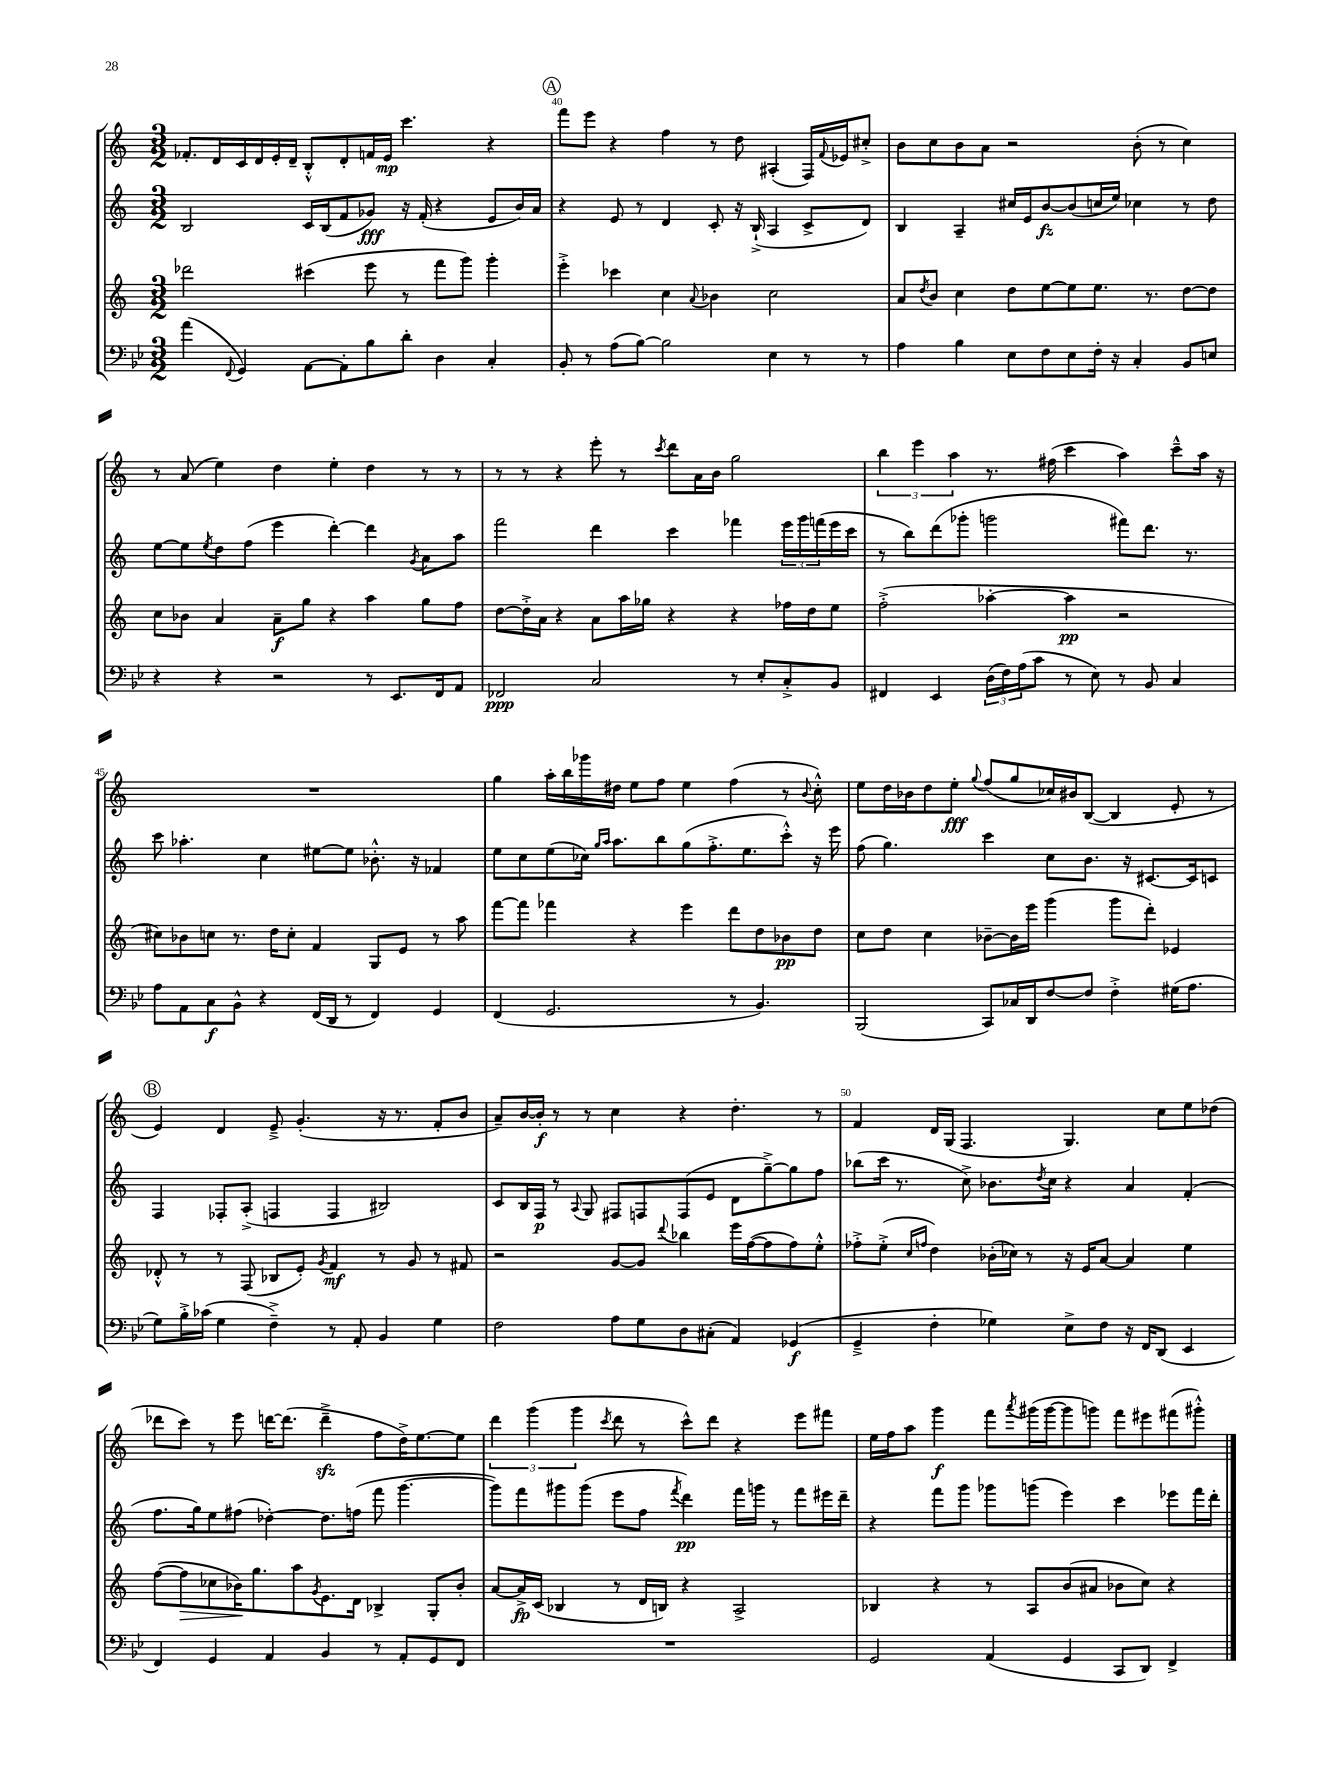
<<
\new StaffGroup <<
\new Staff = "s0" {
    \clef treble \key c \major \numericTimeSignature \time 3/2
    fes'8.-. d'16 c'16 d'16 e'16-. d'16-- b8-.-^ d'8-. f'16 e'16\mp c'''4. r4 |
    \mark \markup { \circle "A" } f'''8 e'''8 r4 f''4 r8 d''8 ais4-.( f16) \appoggiatura { f'8 } ees'16 cis''8-.-> |
    b'8 c''8 b'8 a'8 r2 b'8-.( r8 c''4) |
    r8 a'8( e''4) d''4 e''4-. d''4 r8 r8 |
    r8 r8 r4 e'''8-. r8 \acciaccatura { c'''8 } d'''8 a'16 b'16 g''2 |
    \tuplet 3/2 { b''4 e'''4 a''4 } r8. fis''16( c'''4 a''4) c'''8---^ a''16 r16 |
    R1. |
    g''4 a''16-. b''16 ges'''16 dis''16 e''8 f''8 e''4 f''4( r8 \appoggiatura { b'8 } c''8-.-^) |
    e''8 d''16 bes'16 d''8 e''8-.\fff \appoggiatura { g''8 } f''8( g''8 ces''16) bis'16 b8~( b4 e'8-. r8 |
    \mark \markup { \circle "B" } e'4) d'4 e'8---> g'4.-.( r16 r8. f'8-. b'8 |
    a'8--) b'16~ b'16-.\f r8 r8 c''4 r4 d''4.-. r8 |
    f'4 d'16 g16( f4. g4.) c''8 e''8 des''8( |
    des'''8 c'''8) r8 e'''8 d'''16~ d'''8.( d'''4--->\sfz f''8 d''16->) e''8.~ e''8 |
    \tuplet 3/2 { d'''4 g'''4( g'''4 } \acciaccatura { c'''8 } d'''8 r8 c'''8-^) d'''8 r4 e'''8 fis'''8 |
    e''16 f''16 a''8 g'''4\f f'''8 \acciaccatura { a'''8 } gis'''16( gis'''16~ gis'''8 g'''8) f'''8 eis'''8 fis'''8( gis'''8-.-^) \bar "|." |
}
\new Staff = "s1" {
    \clef treble \key c \major \numericTimeSignature \time 3/2
    b2 c'16 b16( f'8 ges'8\fff) r16 f'16-.( r4 e'8 b'16) a'16 |
    \mark \markup { \circle "A" } r4 e'8 r8 d'4 c'8-. r16 b16-!->( a4 c'8-> d'8) |
    b4 a4-- cis''16 e'16 b'8~\fz b'8( c''16 e''16) ces''4 r8 d''8 |
    e''8~ e''8 \acciaccatura { e''8 } d''8 f''8( e'''4 d'''4~-.) d'''4 \acciaccatura { g'8 } a'8 a''8 |
    f'''2 d'''4 c'''4 fes'''4 \tuplet 3/2 { e'''16 g'''16 f'''16( } e'''16 c'''16 |
    r8 b''8) d'''8( ges'''8-. g'''2 fis'''8) d'''8. r8. |
    c'''8 aes''4.-. c''4 eis''8~ eis''8 bes'8.-.-^ r16 fes'4 |
    e''8 c''8 e''8( ces''16) \grace { g''16 a''16 } a''8. b''8 g''8( f''8.-.-> e''8. c'''8-.-^) r16 e'''16 |
    f''8( g''4.) c'''4 c''8 b'8. r16 cis'8.~ cis'16 c'8 |
    \mark \markup { \circle "B" } f4 fes8-. a8-.->( f4 f4 bis2) |
    c'8 b16 f16\p r8 \appoggiatura { a8 } g8 fis8 f8 f8( e'8 d'8 g''8~--->) g''8 f''8 |
    bes''8( c'''16 r8. c''8->) bes'8. \acciaccatura { d''8 } c''16 r4 a'4 f'4-.( |
    f''8. g''16) e''8 fis''8( des''4~-.) des''8. f''16( f'''8 g'''4.~ |
    g'''8) f'''8 gis'''8 gis'''8( e'''8 f''8 \acciaccatura { f'''8 } d'''4\pp) f'''16 g'''16 r8 f'''8 eis'''16 d'''16-- |
    r4 f'''8 g'''8 ges'''8 g'''8( e'''4) c'''4 ees'''8 f'''16 d'''16-. \bar "|." |
}
\new Staff = "s2" {
    \clef treble \key c \major \numericTimeSignature \time 3/2
    des'''2 cis'''4( e'''8 r8 f'''8 g'''8) g'''4-. |
    \mark \markup { \circle "A" } e'''4-.-> ces'''4 c''4 \appoggiatura { a'8 } bes'4 c''2 |
    a'8 \acciaccatura { d''8 } b'8 c''4 d''8 e''8~ e''8 e''8. r8. d''8~ d''8 |
    c''8 bes'8 a'4 a'8--\f g''8 r4 a''4 g''8 f''8 |
    d''8~ d''16-.-> a'16 r4 a'8 a''16 ges''16 r4 r4 fes''16 d''16 e''8 |
    f''2-.->( aes''4~-. aes''4\pp r2 |
    cis''8) bes'8 c''8 r8. d''16 c''8-. f'4 g8 e'8 r8 a''8 |
    f'''8~ f'''8 fes'''4 r4 e'''4 d'''8 d''8 bes'8\pp d''8 |
    c''8 d''8 c''4 bes'8~-- bes'16 e'''16 g'''4( g'''8 d'''8-.) ees'4 |
    \mark \markup { \circle "B" } des'8-.-^ r8 r8 f8( bes8 e'8-.) \acciaccatura { g'8 } f'4\mf r8 g'8 r8 fis'8 |
    r2 g'8~ g'8 \appoggiatura { d'''8 } bes''4 e'''16 f''16~( f''8 f''8) e''8-.-^ |
    fes''8-.-> e''8-.->( \grace { c''16 f''16 } d''4) bes'16-.( ces''16) r8 r16 e'16 a'8~ a'4 e''4 |
    f''8~( f''8\> ces''8 bes'16\!) g''8. a''8 \acciaccatura { g'8 } e'8. d'16 bes4-> g8-. bes'8-. |
    a'8~ a'16->\fp c'16( bes4 r8 d'16 b16) r4 a2-> |
    bes4 r4 r8 a8 b'8( ais'8 bes'8 c''8) r4 \bar "|." |
}
\new Staff = "s3" {
    \clef bass \key bes \major \numericTimeSignature \time 3/2
    a'4( \appoggiatura { f,8 } g,4) a,8~ a,8-. bes8 d'8-. d4 c4-. |
    \mark \markup { \circle "A" } bes,8-. r8 a8( bes8~) bes2 ees4 r8 r8 |
    a4 bes4 ees8 f8 ees8 f16-. r16 c4-. bes,8 e8 |
    r4 r4 r2 r8 ees,8. f,16 a,8 |
    fes,2\ppp c2 r8 ees8-. c8-.-> bes,8 |
    fis,4 ees,4 \tuplet 3/2 { d16( f16) a16( } c'8 r8 ees8) r8 bes,8 c4 |
    a8 a,8 c8\f bes,8-^ r4 f,16( d,16 r8 f,4) g,4 |
    f,4( g,2. r8 bes,4.) |
    bes,,2( c,8) ces16 d,16 f8~ f8 f4-.-> gis16( a8. |
    \mark \markup { \circle "B" } g8) bes16-.-> ces'16( g4 f4--->) r8 a,8-. bes,4 g4 |
    f2 a8 g8 d8 cis8-.( a,4) ges,4\f( |
    g,4---> f4-. ges4) ees8-> f8 r16 f,16 d,8( ees,4 |
    f,4) g,4 a,4 bes,4 r8 a,8-. g,8 f,8 |
    R1. |
    g,2 a,4( g,4 c,8 d,8) f,4-> \bar "|." |
}
>>
>>
\layout { \context { \Score currentBarNumber = #39 \override BarNumber.break-visibility = ##(#f #t #t) barNumberVisibility = #(every-nth-bar-number-visible 5) } }
